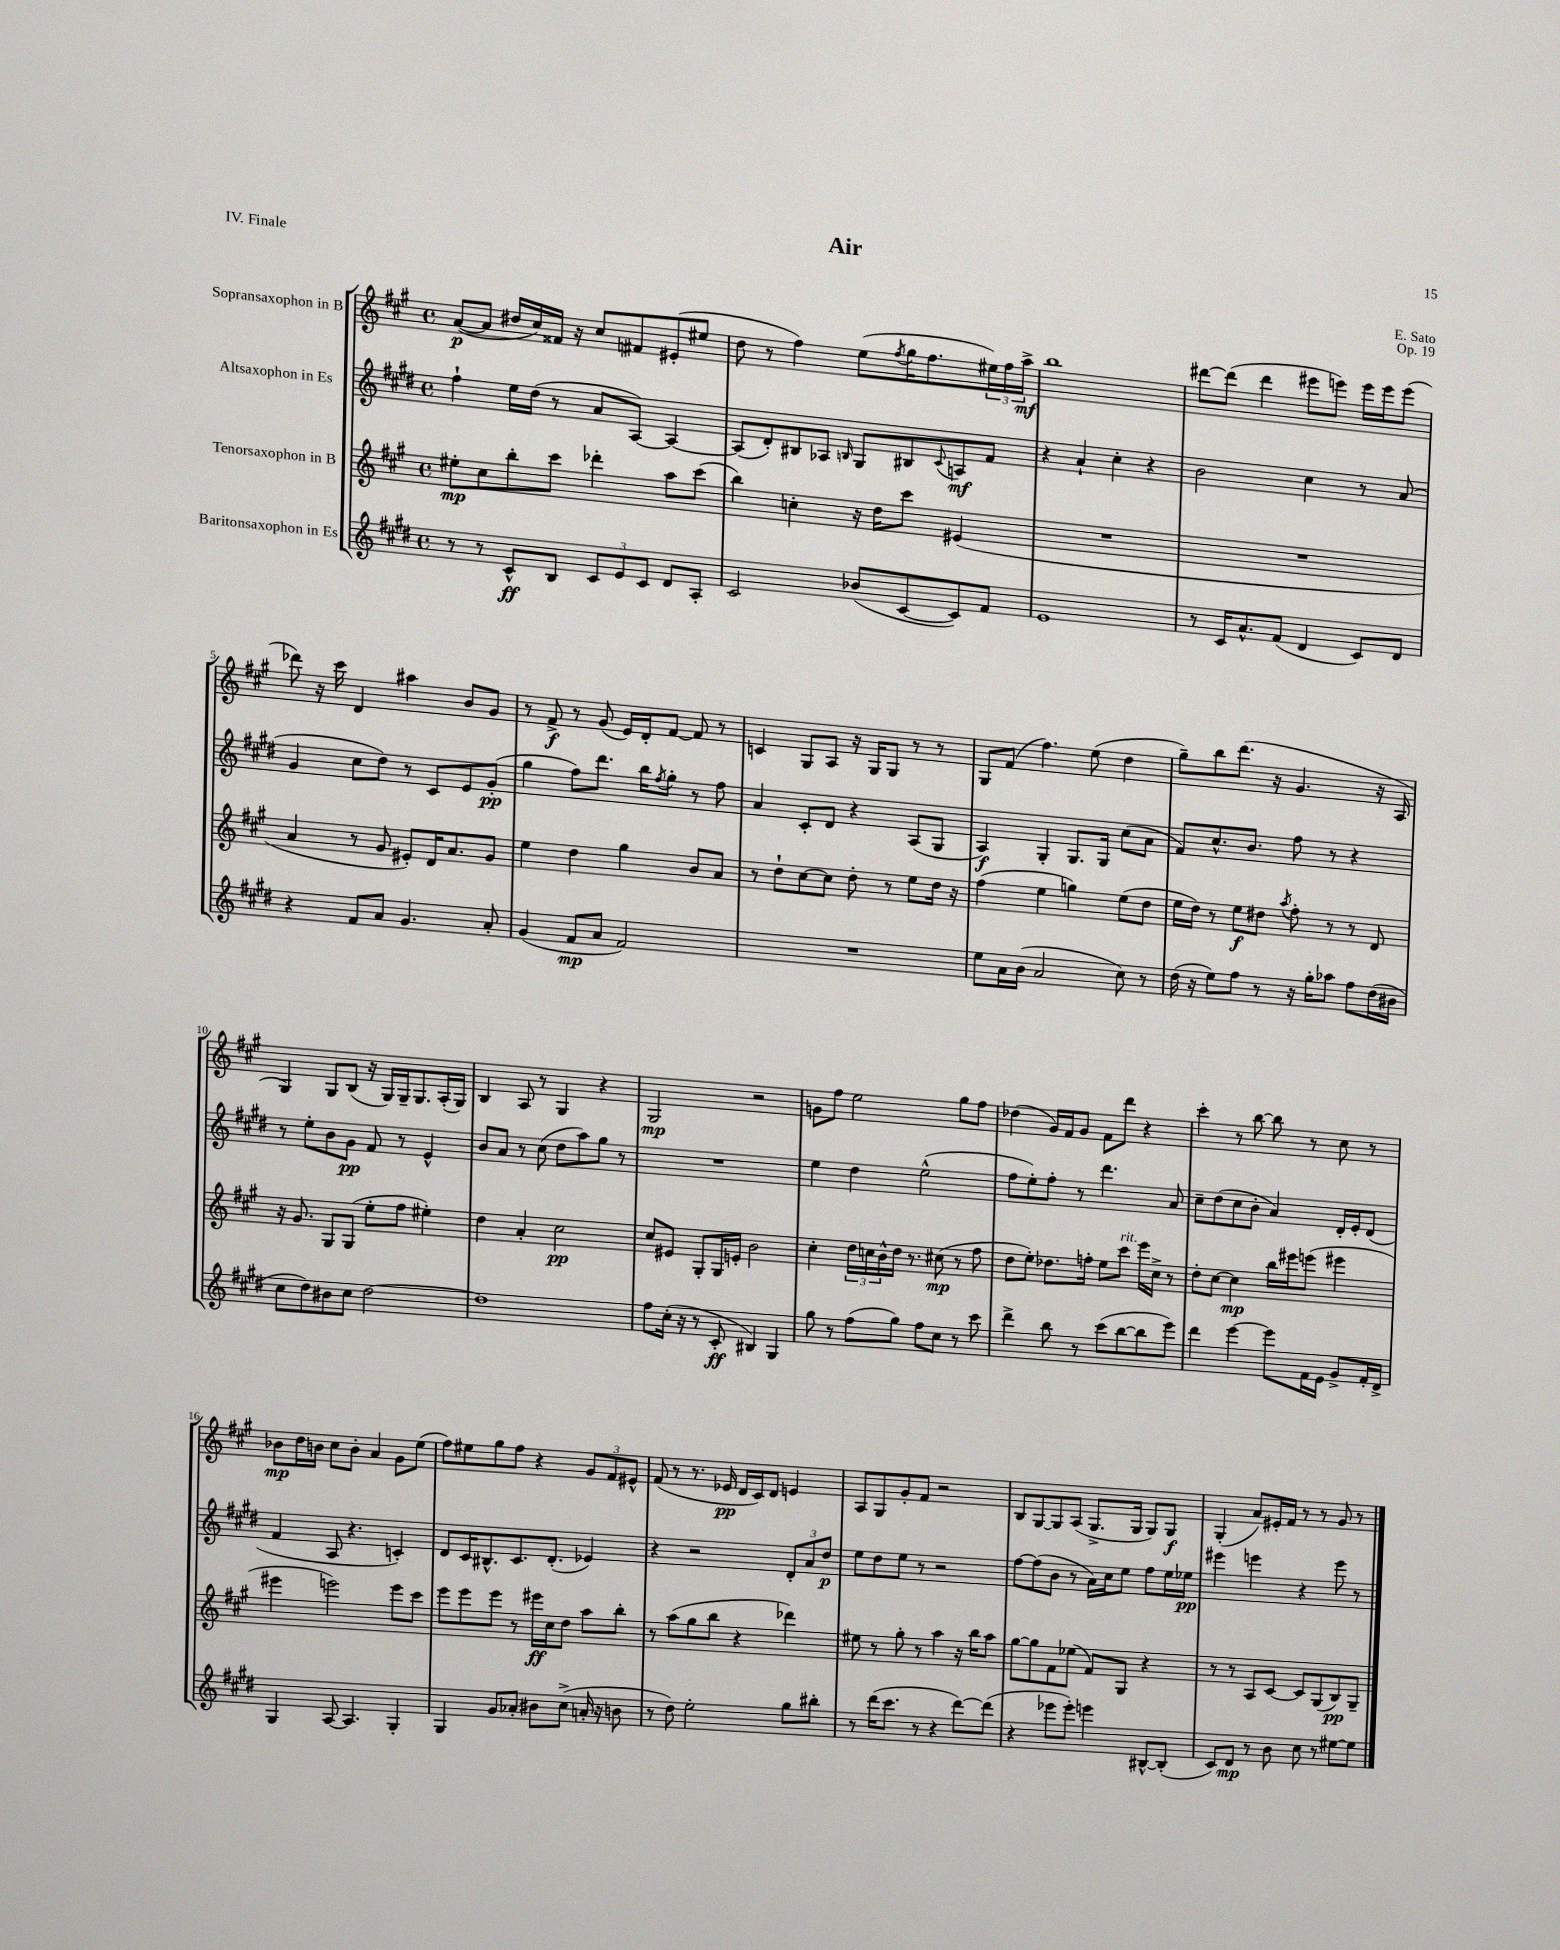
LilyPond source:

\header { title = "Air" composer = "E. Sato" opus = "Op. 19" piece = "IV. Finale" }
<<
\new StaffGroup <<
\new Staff = "s0" \with { instrumentName = "Sopransaxophon in B" } {
    \clef treble \key a \major \defaultTimeSignature \time 4/4
    a'8~\p( a'8 dis''16 cis''16) fisis'16 r16 cis''8 fis'8 eis'8-.( eis''8 |
    d''8 r8 fis''4) e''8( \acciaccatura { fis''8 } gis''16 fis''8. \tuplet 3/2 { eis''16) fis''16 a''16->\mf } |
    b''1 |
    dis'''8~ dis'''8( dis'''4 eis'''8 e'''8) e'''16 e'''16 e'''8( |
    des'''8) r16 cis'''16 d'4 ais''4 b'8 gis'8 |
    r8 fis'8->\f r8 gis'8( e'16) d'16-. fis'8~ fis'8 r8 |
    c'4 gis8 a8 r16 gis16 gis8 r8 r8 |
    gis8 fis'8( fis''4.) e''8( d''4 |
    gis''8--) b''8 d'''8.( r16 gis'4. r16 a16 |
    gis4) gis8 b8( r16 gis16) gis16-- gis8. a16-.( gis16) |
    b4 a8 r8 gis4 r4 |
    gis2\mp r2 |
    g'8 fis''8 e''2 gis''8 fis''8 |
    des''4( gis'16) fis'16 gis'8 fis'8 d'''8 r4 |
    cis'''4-. r8 b''8~ b''8 r8 cis''8 r8 |
    bes'8\mp d''16 b'16 cis''8 b'8-. a'4 gis'8 e''8( |
    fis''8) eis''8 gis''8 fis''8 r4 \tuplet 3/2 { gis'8 fis'8 eis'8-^ } |
    fis'8( r8 r8. ees'16\pp d'16 cis'16) d'8 e'4 |
    a8 gis8 gis'8-. fis'8 r2 |
    b8 gis8~ gis8 a8( gis8.-> gis16 gis8) gis8\f |
    gis4-.( a'8) eis'16-. fis'16 r8 r8 gis'8 r8 \bar "|." |
}
\new Staff = "s1" \with { instrumentName = "Altsaxophon in Es" } {
    \clef treble \key e \major \defaultTimeSignature \time 4/4
    fis''4-! e''16 dis''16( r8 a'8 a8~) a4~ |
    a8( dis'8-.) bis8 aes8 \grace { b16 } gis8 bis8 \appoggiatura { cis'8 } a8\mf fis'8 |
    r4 a'4-! cis''4-. r4 |
    b'2 cis''4 r8 a'8( |
    gis'4 cis''8 dis''8) r8 cis'8 e'8 gis'8-.\pp( |
    gis''4 fis''8) dis'''8. b''16 \acciaccatura { fis''8 } gis''8-. r8 fis''8 |
    a'4 cis'8-. dis'8 r4 a8( gis8 |
    a4\f) gis4-. gis8. gis16 cis''8( a'8 |
    fis'8) cis''8.-^ b'8. fis''8 r8 r4 |
    r8 e''8-. b'8 gis'8\pp fis'8 r8 e'4-^ |
    b'8 a'8 r8 cis''8( dis''8 a''8) gis''8 r8 |
    R1 |
    e''4 dis''4 e''2-^( |
    fis''8 e''8-.) fis''8-. r8 dis'''4. a'8 |
    cis''8-- dis''8( cis''8 b'8-. a'4) dis'16-. e'16-. dis'8( |
    fis'4 a8 r4. c'4-.) |
    dis'8 cis'16 bis8.-^ cis'8. dis'8.-.( ees'4) |
    r4 r2 \tuplet 3/2 { dis'8-. a'8 dis''8\p } |
    e''8 dis''8 e''8 r8 r2 |
    fis''8~ fis''8( b'8 r8 a'16) cis''16 e''8 fis''8 e''16 ees''16\pp |
    eis'''4 e'''4 r4 e'''8 r8 \bar "|." |
}
\new Staff = "s2" \with { instrumentName = "Tenorsaxophon in B" } {
    \clef treble \key a \major \defaultTimeSignature \time 4/4
    eis''8-.\mp cis''8 b''8-. cis'''8 des'''4-. a''8 cis'''8( |
    b''4) c''4-. r16 d''16 cis'''8 eis'4( |
    R1 |
    R1 |
    a'4 r8 gis'8 eis'8-.) d'16 a'8. gis'8 |
    e''4 d''4 gis''4 b'8 a'8 |
    r8 d''8-! cis''8~ cis''8 d''8-. r8 e''8 d''16 r16 |
    fis''4( e''4 g''4) e''8( d''8 |
    e''16 d''16) r8 e''8\f dis''8 \acciaccatura { a''8 } fis''8-. r8 r8 d'8 |
    r16 gis'8. gis8 gis8( e''8-. fis''8 eis''4-.) |
    d''4 a'4-. cis''2\pp |
    cis''8 eis'8 gis8-. gis16 e'16-. b'2 |
    cis''4-. \tuplet 3/2 { d''16 c''16 b'16-^ } d''16 r8. cis''8\mp( r8 fis''8 |
    d''8 e''8-.) des''8. f''16-. e''8 cis'''8^\markup { \italic "rit." } e'''16 cis''16-> r8 |
    d''8-. cis''8~ cis''4\mp b''16 eis'''16 e'''8( eis'''4 |
    eis'''4 e'''2) e'''8 cis'''8 |
    e'''8 e'''8 e'''8 r8 eis'''16\ff cis''16 d''8 a''8 b''8-. |
    r8 a''8( gis''8 b''8 r4 des'''4) |
    eis''8 r8 gis''8-. r8 a''4 r16 b''16 a''8 |
    gis''8~ gis''8 fis'8 ees''8( fis'8) gis8 r4 |
    r8 r8 a8 cis'8~ cis'8 gis8( b8\pp) gis8-- \bar "|." |
}
\new Staff = "s3" \with { instrumentName = "Baritonsaxophon in Es" } {
    \clef treble \key e \major \defaultTimeSignature \time 4/4
    r8 r8 cis'8-^\ff b8 \tuplet 3/2 { cis'8 e'8 cis'8 } dis'8 a8-. |
    cis'2 bes'8( cis'8~ cis'8) fis'8 |
    e'1 |
    r8 cis'16 a'8.-^ fis'8( dis'4 cis'8) dis'8 |
    r4 fis'8 a'8 gis'4. a'8-. |
    gis'4( fis'8\mp a'8 fis'2) |
    R1 |
    e''8 a'16 b'16( a'2 cis''8) r8 |
    dis''16( r16 e''8) fis''8 r8 r16 gis''16-. aes''8 fis''8 dis''16( bis'16 |
    cis''8 dis''8) bis'8 cis''8 dis''2~ |
    dis''1 |
    fis''8 cis''16-.( r16 r8 cis'8-.\ff bis4) gis4 |
    gis''8 r8 fis''8( gis''8) fis''8 cis''8 r8 cis'''8 |
    dis'''4-> b''8 r8 cis'''8( b''8~ b''8 e'''8) |
    dis'''4 e'''4~ e'''8 fis'16 e'16 gis'8-> fis'16-. dis'16-> |
    gis4 a8~ a4. gis4-. |
    gis4 gis'8 aes'8-. bis'8 cis''8->( a'16-. r16 b'8 |
    r8 dis''8) e''2-. gis''8 bis''8-. |
    r8 dis'''16( cis'''8. r8 r4 dis'''8~) dis'''8( |
    r4 ees'''8 ees'''8-.) e'''4 bis8~-^ bis8-.( |
    cis'8) dis'8\mp r8 b'8 cis''8 r8 eis''8~ eis''8 \bar "|." |
}
>>
>>
